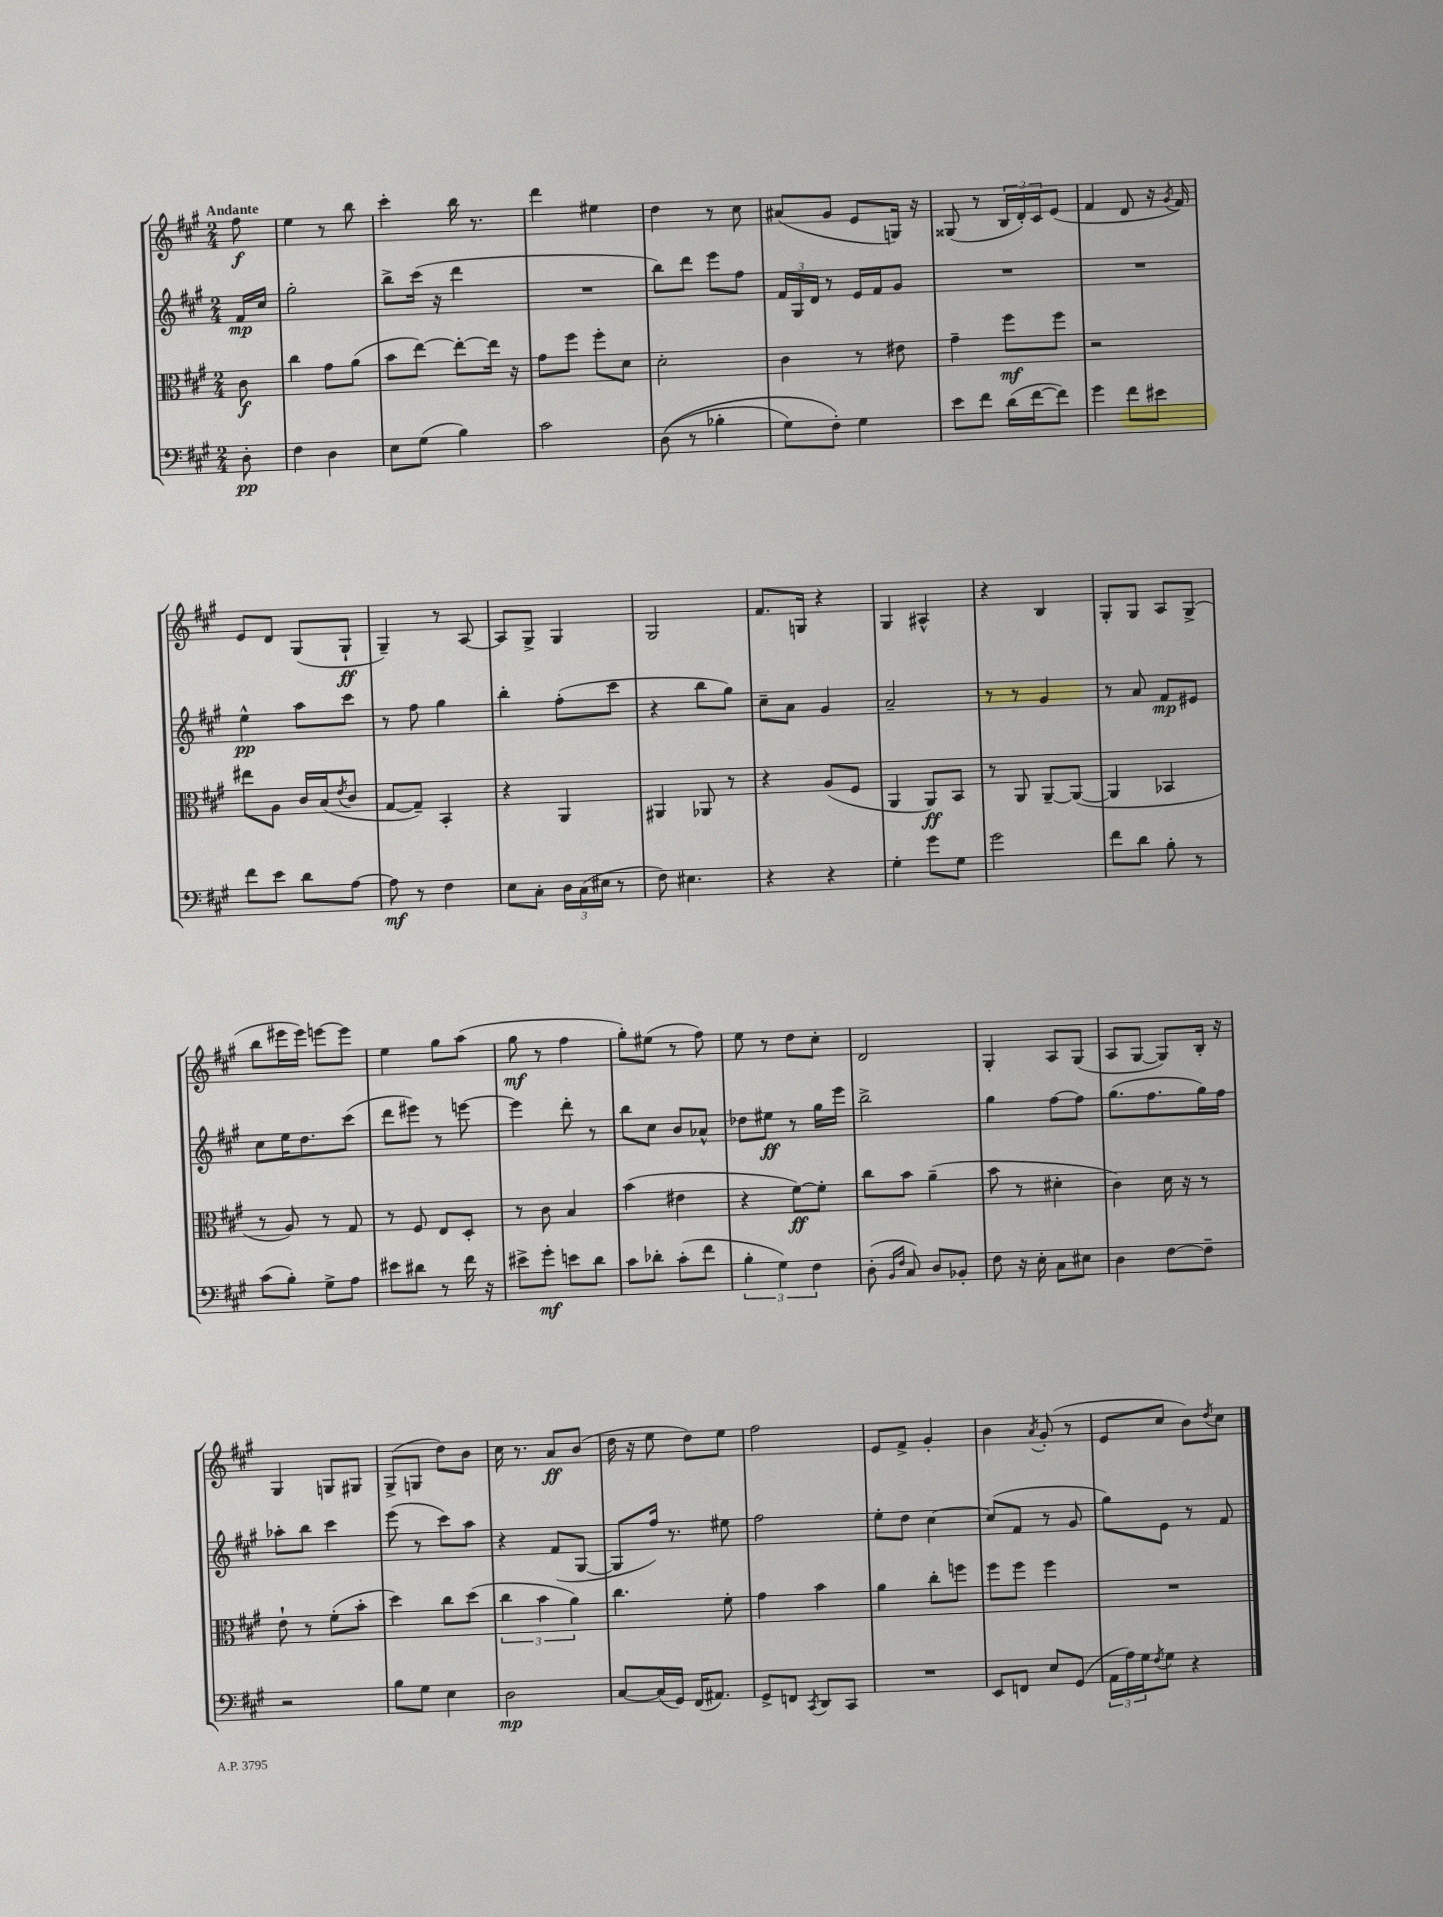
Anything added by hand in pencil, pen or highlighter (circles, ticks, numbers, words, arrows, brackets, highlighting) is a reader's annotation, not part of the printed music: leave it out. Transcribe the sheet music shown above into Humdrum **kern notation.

**kern	**kern	**kern	**kern
*staff4	*staff3	*staff2	*staff1
*clefF4	*clefC3	*clefG2	*clefG2
*k[f#c#g#]	*k[f#c#g#]	*k[f#c#g#]	*k[f#c#g#]
*M2/4	*M2/4	*M2/4	*M2/4
8D'\	8c#\	16f#/LL	8ff#\
.	.	16cc#/JJ	.
=	=	=	=
4F#\	4cc#\	2gg#'\	4ee\
4D\	8g#\L	.	8r
.	(8a\J	.	8bb\
=	=	=	=
8E\L	8b\L	8bb^\L	4ccc#'\
(8G#\J	[8ee\J)	(16ccc#\Jk	.
.	.	16r	.
4B\)	8ee'\_L	4ddd\	16bb\
.	.	.	8.r
.	16ee\]Jk	.	.
.	16r	.	.
=	=	=	=
2c#\	8g#\L	2r	4ddd\
.	8ff#\J	.	.
.	8ff#'\L	.	4ee#\
.	8d\J	.	.
=	=	=	=
&((8D\	2d'\	8bb\L)	4dd\
8r	.	8ddd\J	.
4B-'\	.	8eee\L	8r
.	.	8ff#\J	8cc#\
=	=	=	=
8G#\L)	4c#\	24f#/LL	(8a#/L
.	.	24G#/	.
.	.	24d/JJ	.
8F#'\J&)	.	8r	8g#/J
4G#\	8r	16e/LL	8e/L
.	.	16f#/J	.
.	8e#\	8g#/J	16G/Jk)
.	.	.	16r
=	=	=	=
8e\L	4g#~\	2r	(8G##/
8f#\J	.	.	8r
(16d\LL	8ff#\L	.	24B/LL
.	.	.	24d'/)
[16f#\J	.	.	.
.	.	.	24c#/J
8f#\]J)	8ff#\J	.	(8e/J
=	=	=	=
4g#\	2r	2r	4f#/
8f#\L	.	.	8d/
8e#\J	.	.	16r
.	.	.	8qg#/
.	.	.	16f#/)
=	=	=	=
8f#\L	8ee#\L	4ee^^\	8e/L
8e\J	8A\J	.	8d/J
8d\L	16c#/LL	8aa\L	(8G#/L
.	(16B/J	.	.
.	8qe/	.	.
[8A\J	8c#/J	8ccc#\J	8G#`/J
=	=	=	=
8A\]	[8G#/L	8r	4G#~/)
8r	8G#~/]J)	8ff#\	.
4F#\	4BB'/	4gg#\	8r
.	.	.	[8A/
=	=	=	=
8E\L	4r	4bb'\	8A/]L
8C#'\J	.	.	8G#^/J
24D\LL	4AA/	(8ff#'\L	4G#/
(24C#\	.	.	.
24E#\JJ	.	.	.
8r	.	8ccc#\J	.
=	=	=	=
8F#\)	4AA#/	4r	2G#/
4.E#\	.	.	.
.	8AA-/	8bb\L	.
.	8r	8gg#\J)	.
=	=	=	=
4r	4r	8cc#~\L	8.f#/L
.	.	8a\J	.
.	.	.	16G/Jk
4r	(8A/L	4g#/	4r
.	8F#/J	.	.
=	=	=	=
4G#'\	4AA/	2a~/	4G#/
8g#\L	8AA/L)	.	4A#^^/
8G#\J	8BB/J	.	.
=	=	=	=
2g#\	8r	8r	4r
.	8AA/	8r	.
.	[8AA~/L	4g#/	4B/
.	(8AA/_J	.	.
=	=	=	=
8f#\L	4AA/]	8r	8G#'/L
8d\J	.	8a/	8G#/J
8B'\	4BB-/	8f#/L	8A/L
8r	.	8e#/J	(8G#^/J
=	=	=	=
(8c#\L	8r	8cc#\L	8bb\L
8B'\J)	8A/)	16ee\K	16eee#\L
.	.	8.dd\	16eee#\JJ)
8G#^\L	8r	.	[8eee\L
8A\J	8G#/	(8ccc#\J	8eee\]J
=	=	=	=
8e#\L	8r	8ddd\L	4ee\
8d#\J	8F#/	8eee#\J)	.
8r	8E/L	8r	8gg#\L
16f#\	8D'/J	[8eee\	(8aa\J
16r	.	.	.
=	=	=	=
8e#^\L	8r	4eee\]	8gg#\
8g#'\J	8c#\	.	8r
8e\L	4B/	8ddd'\	4ff#\
8d\J	.	8r	.
=	=	=	=
8c#\L	(4b\	8bb\L	8gg#'\L)
8d-'\J	.	8cc#\J	(8ee#\J
(8c#'\L	4e#\	8b/L	8r
8f#\J	.	8a-^^/J	8ff#\)
=	=	=	=
6B'\	4r	8dd-\L	8ee\
.	.	8ee#\J	8r
6G#\)	.	.	.
.	[8f#\L)	8r	8dd\L
6F#\	.	.	.
.	8f#'\]J	16gg#\LL	8cc#'\J
.	.	16eee\JJ	.
=	=	=	=
(8D'\	8cc#\L	2bb^\	2d/
16qqBB/LL	.	.	.
16qqF#/JJ	.	.	.
8C#/)	8b\J	.	.
8D/L	(4a~\	.	.
8BB-'/J	.	.	.
=	=	=	=
8F#\	8b\	4gg#\	4G#'/
16r	8r	.	.
16E'\	.	.	.
8C#\L	4d#'\	[8ff#\L	8A/L
8E#\J	.	8ff#\]J	(8G#/J
=	=	=	=
4D\	4c#\)	(8.gg#\L	8A/L
.	.	.	[8G#/J
.	.	8.ff#\	.
[8F#\L	16d\	.	8G#/]L)
.	16r	.	.
8F#~\]J	8r	16gg#\L)	16B'/Jk
.	.	16ff#\JJ	16r
=	=	=	=
2r	8e`\	8aa-'\L	4G#/
.	8r	8bb\J	.
.	(8f#'\L	4ccc#\	8G/L
.	8b'\J	.	8G#/J
=	=	=	=
8B\L	4dd\)	(8eee\	(8G#^/L
8G#\J	.	8r	8G/J
4E\	8cc#\L	8ccc#\L)	8dd\L)
.	(8dd\J	8aa\J	8b\J
=	=	=	=
2D\	6cc#\	4r	16cc#\
.	.	.	8.r
.	6b\	.	.
.	.	(8f#/L	8a/L
.	6a\)	.	.
.	.	[8G#/J	(8b/J
=	=	=	=
[8C#/L	4.cc#\	8G#/]L	16dd\
.	.	.	16r
(16C#/]L	.	16ff#/Jk)	8ee\
16GG#/JJ)	.	8.r	.
(16FF#/LK	.	.	8dd\L)
8.AA#/J)	.	.	.
.	8f#'\	8ee#\	8ee\J
=	=	=	=
8GG#^/L	4g#\	2ff#\	2ff#\
8FF/J	.	.	.
8qCC#/	.	.	.
8DD/L	4b\	.	.
8CC#/J	.	.	.
=	=	=	=
2r	4a\	8ee'\L	8e/L
.	.	8dd\J	8f#^/J
.	8cc#'\L	[4cc#\	4g#'/
.	8ff\J	.	.
=	=	=	=
8EE/L	8ff#\L	(8cc#/]L	4b\
8FF/J	8ff#\J	8f#/J	.
.	.	.	8qa/
8E/L	4ff#\	8r	(8g#'/
(8GG#/J	.	8g#/	8r
=	=	=	=
24AA\LL	2r	8gg#\L)	8e/L
24A\)	.	.	.
24G#\J	.	.	.
8qF#/	.	.	.
8G#\J	.	8e\J	8cc#/J
4r	.	8r	8b\L)
.	.	.	8qdd/
.	.	8f#/	8cc#\J
==	==	==	==
*-	*-	*-	*-
